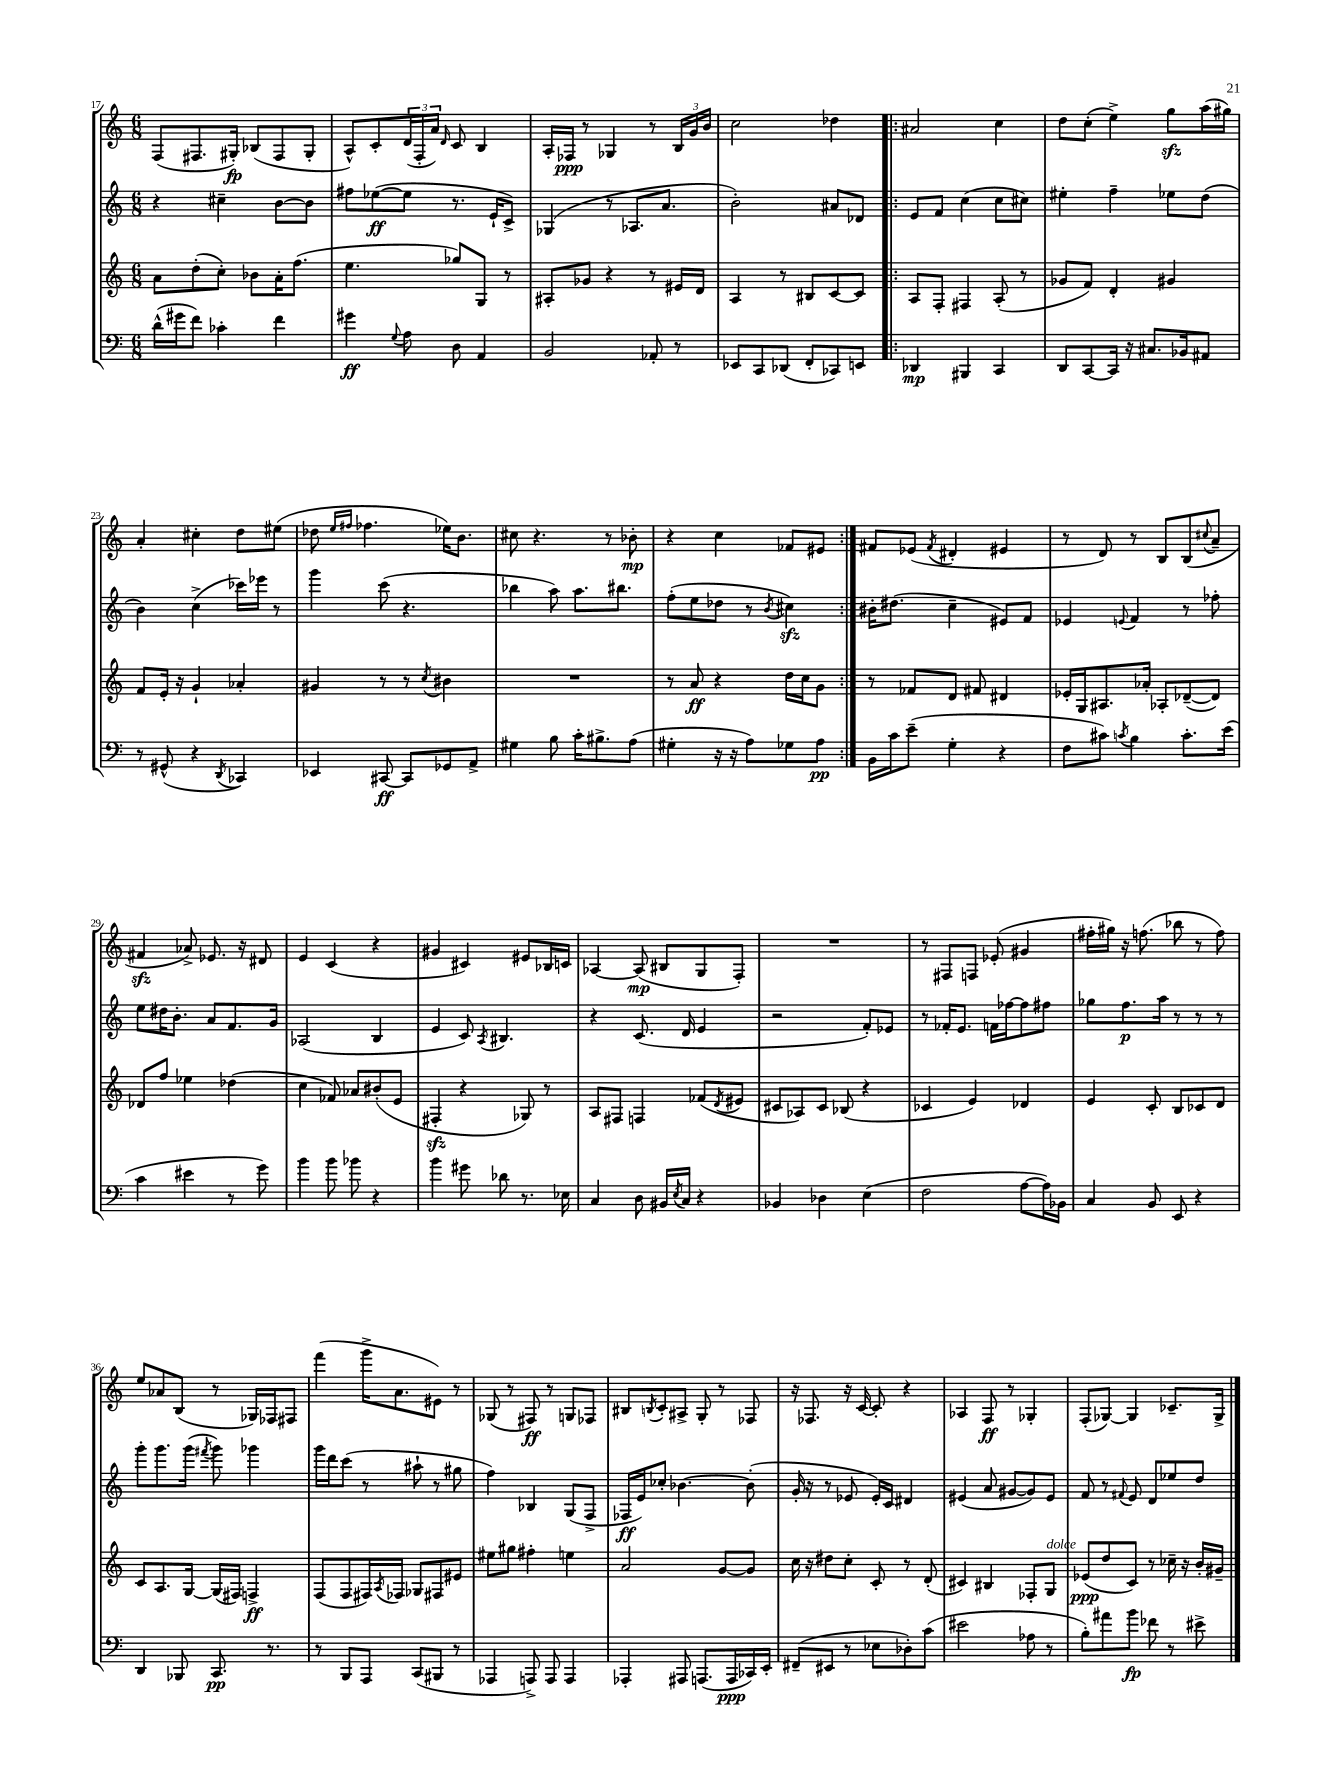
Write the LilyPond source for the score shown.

<<
\new StaffGroup <<
\new Staff = "s0" {
    \clef treble \key c \major \numericTimeSignature \time 6/8
    f8( fis8. gis16-.\fp) bes8( fis8 gis8-. |
    a8-^) c'8-. \tuplet 3/2 { d'16( f16-. a'16) } \grace { d'16 } c'8 b4 |
    a16-. fes16\ppp r8 ges4 r8 \tuplet 3/2 { b16 g'16 b'16 } |
    c''2 des''4 |
    \repeat volta 2 { ais'2 c''4 |
    d''8 c''8-.( e''4->) g''8\sfz a''16( gis''16) |
    a'4-. cis''4-. d''8 eis''8( |
    des''8 \grace { e''16 fis''16 } fes''4. ees''16) b'8. |
    cis''8 r4. r8 bes'8-.\mp |
    r4 c''4 fes'8 eis'8 | }
    fis'8 ees'8( \acciaccatura { fis'8 } dis'4-. eis'4 |
    r8 d'8) r8 b8 b8( \appoggiatura { cis''8 } a'8-- |
    fis'4\sfz aes'8->) ees'8. r16 dis'8 |
    e'4 c'4( r4 |
    gis'4 cis'4) eis'8 bes16 c'16 |
    aes4~ aes8\mp( bis8 g8 f8-.) |
    R2. |
    r8 fis8 f8 ees'8-.( gis'4 |
    fis''16-. gis''16) r16 f''8.( bes''8 r8 f''8) |
    e''8 aes'8 b8( r8 ges16) fes16 fis8 |
    f'''4( g'''16-> a'8. eis'8) r8 |
    ges8( r8 fis8\ff) r8 g8 fes8 |
    bis8 \acciaccatura { b8 } c'8-. ais8-> g8-. r8 fes8 |
    r16 fes8. r16 c'16~ c'8-. r4 |
    aes4 f8\ff r8 ges4-. |
    f8-.( ges8~) ges4 ces'8.-- ges16-> \bar "|." |
}
\new Staff = "s1" {
    \clef treble \key c \major \numericTimeSignature \time 6/8
    r4 cis''4-- b'8~ b'8 |
    fis''8 ees''8~\ff( ees''8 r8. e'16-! c'8->) |
    ges4( r8 aes8. a'8. |
    b'2-.) ais'8 des'8 |
    \repeat volta 2 { e'8 f'8 c''4( c''8 cis''8) |
    eis''4-. f''4-- ees''8 d''8( |
    b'4) c''4->( ces'''16) ees'''16 r8 |
    g'''4 c'''8( r4. |
    bes''4 a''8) a''8. bis''8. |
    f''8-.( e''8 des''8 r8 \acciaccatura { b'8 } cis''4\sfz) | }
    bis'16-. dis''8.( c''4-- eis'8) f'8 |
    ees'4 \appoggiatura { e'8 } f'4 r8 fes''8-. |
    e''8 dis''16 b'8.-. a'8 f'8. g'16 |
    aes2( b4 |
    e'4 c'8) \acciaccatura { a8 } bis4. |
    r4 c'8.( d'16 e'4 |
    r2 f'8-.) ees'8 |
    r8 fes'16-. e'8. f'16 fes''16~ fes''8 fis''8 |
    ges''8 f''8.\p a''16 r8 r8 r8 |
    g'''8-. g'''8. g'''16( \acciaccatura { fis'''8 } g'''8) ges'''4 |
    g'''16 d'''16 c'''8( r8 ais''8-! r8 gis''8 |
    f''4) bes4 g8( f8-> |
    fes16\ff e'16) ces''8-. bes'4.~ bes'8-.( |
    g'16-. r16 r8 ees'8 ees'16-.) c'16 dis'4 |
    eis'4( a'8 gis'8~ gis'8) eis'8 |
    f'8 r8 \appoggiatura { fis'8 } e'8 d'8 ees''8 d''8 \bar "|." |
}
\new Staff = "s2" {
    \clef treble \key c \major \numericTimeSignature \time 6/8
    a'8 d''8-.( c''8-.) bes'8 a'16-. f''8.( |
    e''4. ges''8) g8 r8 |
    ais8-. ges'8 r4 r8 eis'16 d'16 |
    a4 r8 bis8 c'8~ c'8 |
    \repeat volta 2 { a8 f8-. fis4 a8-.( r8 |
    ges'8 f'8) d'4-. gis'4 |
    f'8 e'16-. r16 g'4-! aes'4-. |
    gis'4 r8 r8 \acciaccatura { c''8 } bis'4 |
    R2. |
    r8 a'8\ff r4 d''16 c''16 g'8 | }
    r8 fes'8 d'8 fis'8 dis'4 |
    ees'16-. g16 ais8. aes'16-. aes8-. des'8~--( des'8) |
    des'8 f''8 ees''4 des''4( |
    c''4 fes'8) aes'8 bis'8-.( e'8 |
    fis4-.\sfz r4 ges8) r8 |
    a8 fis8 f4 fes'8( \acciaccatura { d'8 } eis'8 |
    cis'8 aes8) cis'8 bes8( r4 |
    ces'4 e'4) des'4 |
    e'4 c'8-. b8 ces'8 d'8 |
    c'8 a8. g16~ g16( fis16) f4->\ff |
    f8( f8 fis16) \acciaccatura { a8 } fes16 ges8 fis8 eis'8 |
    eis''8 gis''8 fis''4-. e''4 |
    a'2 g'8~ g'8 |
    c''16 r16 dis''8 c''8-. c'8-. r8 d'8-.( |
    cis'4) bis4 fes8-. g8^\markup { \italic "dolce" } |
    ees'8\ppp( d''8 c'8) r8 ces''16-- r16 b'16-. gis'16-- \bar "|." |
}
\new Staff = "s3" {
    \clef bass \key c \major \numericTimeSignature \time 6/8
    d'16-^( gis'16 f'8) ces'4-. f'4 |
    gis'4\ff \appoggiatura { g8 } a8 d8 a,4 |
    b,2 aes,8-. r8 |
    ees,8 c,8 des,8( f,8-. ces,8) e,8 |
    \repeat volta 2 { des,4\mp bis,,4 c,4 |
    d,8 c,8~ c,16 r16 cis8. bes,16 ais,8 |
    r8 gis,8-^( r4 \acciaccatura { d,8 } ces,4) |
    ees,4 cis,8~\ff cis,8 ges,8 a,8-> |
    gis4 b8 c'16-. bis8.-> a8( |
    gis4-. r16 r16 a8) ges8 a8\pp | }
    b,16 c'16 e'8--( g4-. r4 |
    f8 cis'8) \acciaccatura { c'8 } b4 c'8.-. e'16( |
    c'4 eis'4 r8 g'8) |
    b'4 b'8 bes'8 r4 |
    b'4 gis'8 des'8 r8. ees16 |
    c4 d8 bis,16 \acciaccatura { e8 } c16 r4 |
    bes,4 des4 e4( |
    f2 a8~ a16) bes,16 |
    c4 b,8 e,8 r4 |
    d,4 bes,,8 c,8.\pp r8. |
    r8 b,,8 a,,8 c,8( bis,,8 r8 |
    aes,,4 a,,8->) a,,8 a,,4 |
    aes,,4-. ais,,8 a,,8.( a,,16\ppp ces,16) e,16-. |
    fis,8--( eis,8 r8 ees8 des8-.) c'8( |
    eis'2 aes8 r8 |
    b8-.) ais'8 b'8\fp fes'8 r8 eis'8-> \bar "|." |
}
>>
>>
\layout { \context { \Score currentBarNumber = #17 } }
